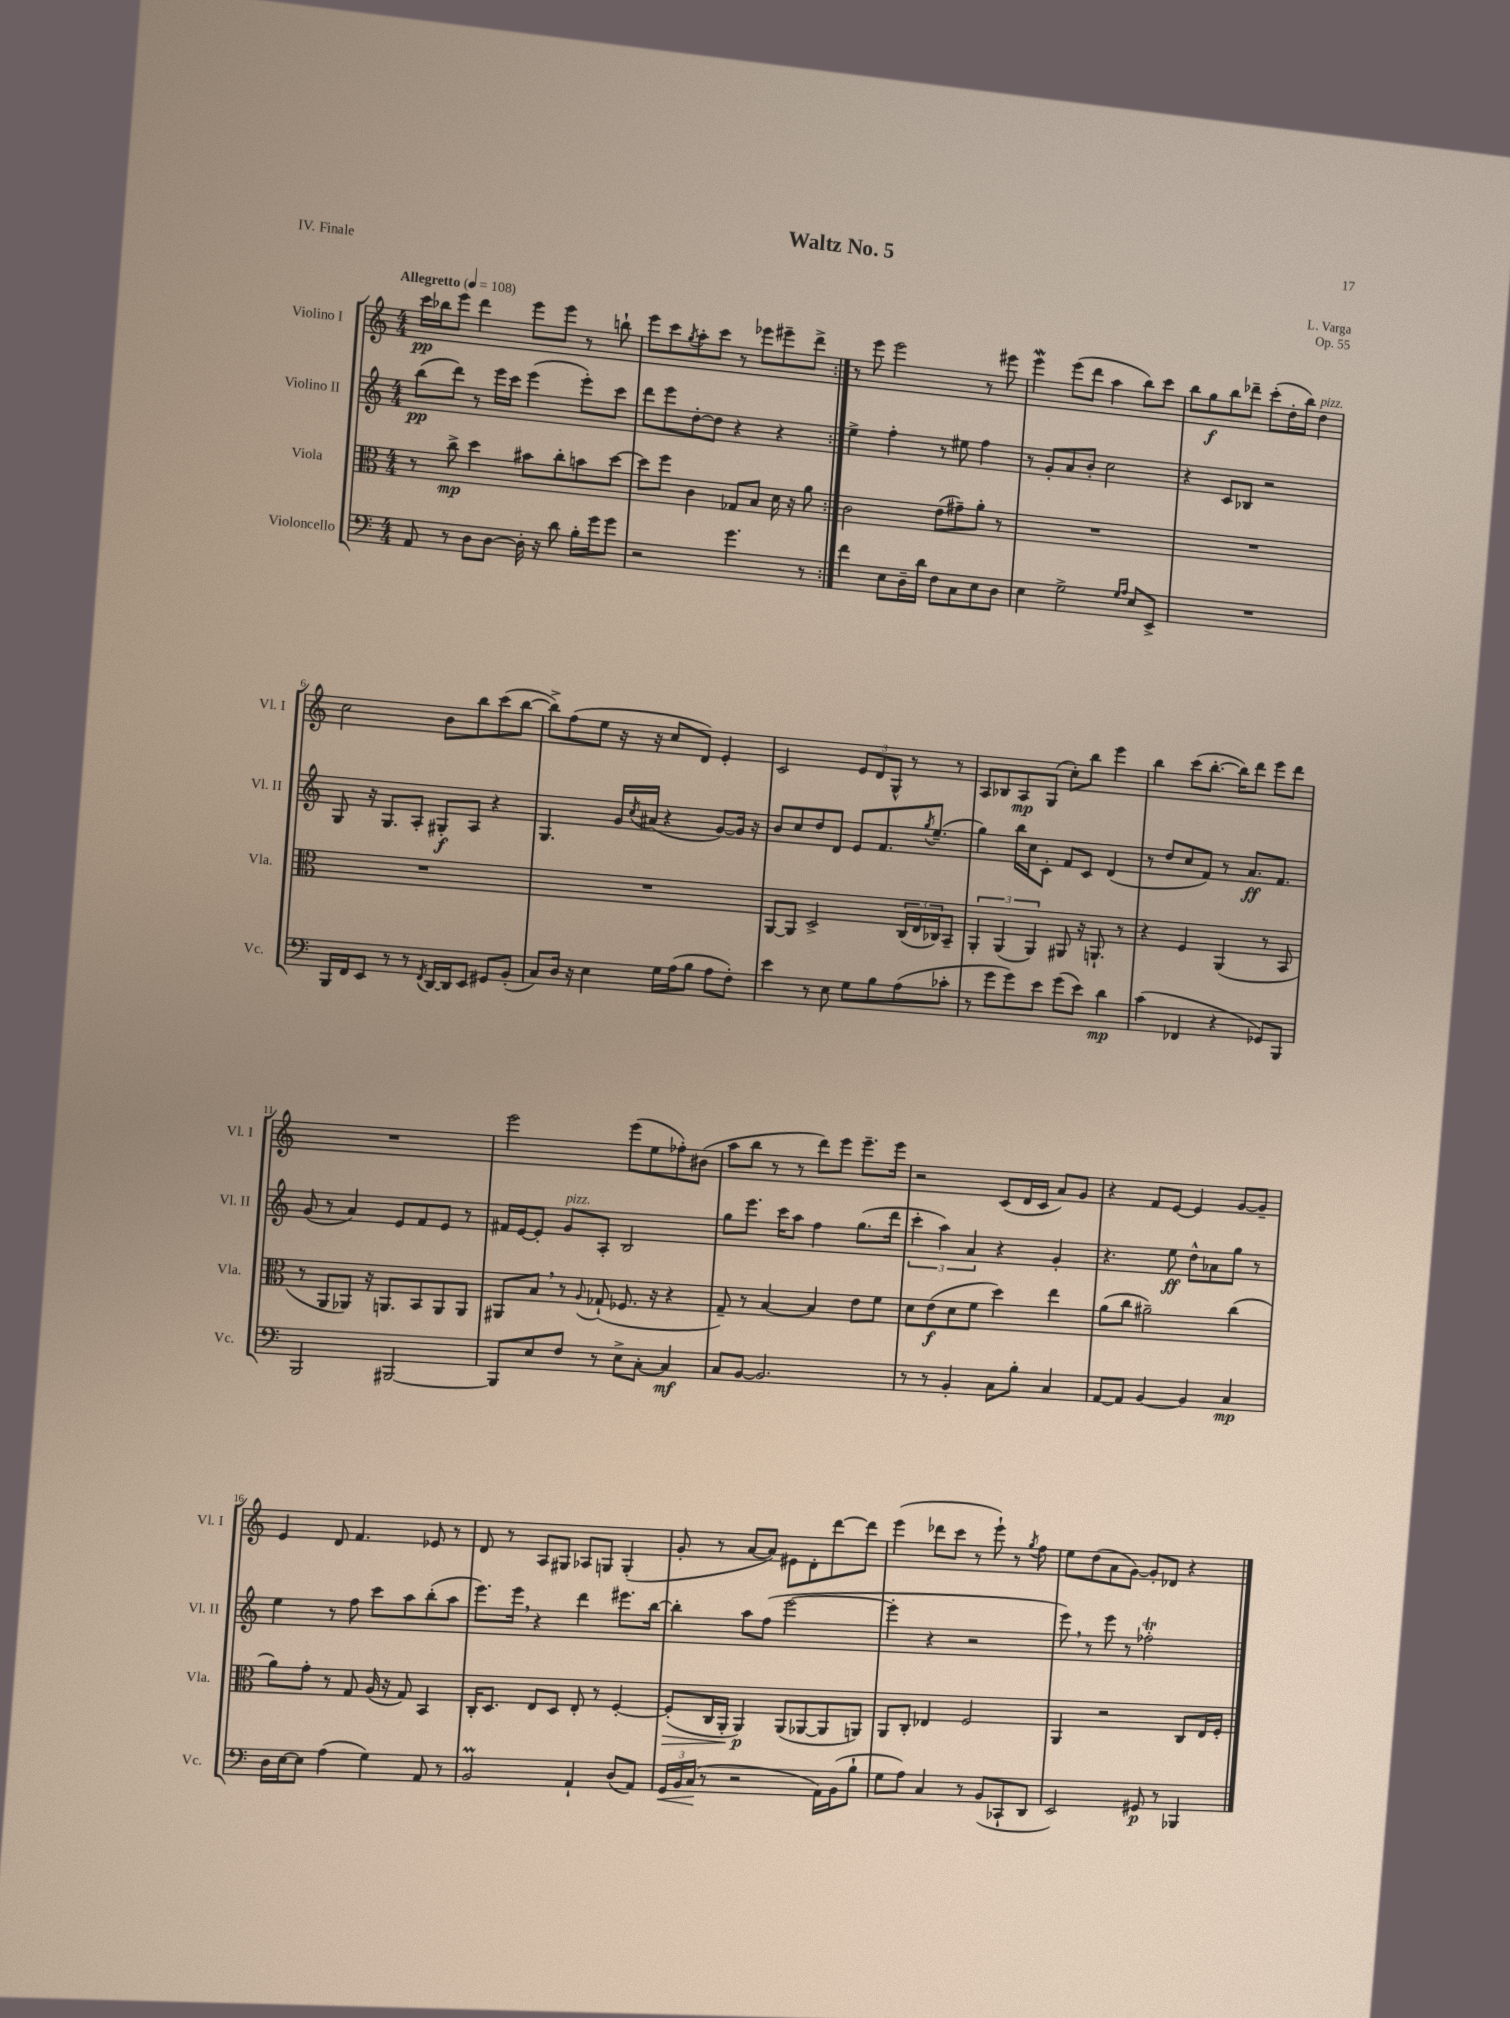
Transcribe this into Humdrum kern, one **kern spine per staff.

**kern	**dynam	**kern	**dynam	**kern	**dynam	**kern	**dynam
*part4	*part4	*part3	*part3	*part2	*part2	*part1	*part1
*staff4	*staff4	*staff3	*staff3	*staff2	*staff2	*staff1	*staff1
*I"Violoncello	*	*I"Viola	*	*I"Violino II	*	*I"Violino I	*
*I'Vc.	*	*I'Vla.	*	*I'Vl. II	*	*I'Vl. I	*
*clefF4	*	*clefC3	*	*clefG2	*	*clefG2	*
*k[]	*	*k[]	*	*k[]	*	*k[]	*
*M4/4	*	*M4/4	*	*M4/4	*	*M4/4	*
*MM108	*	*MM108	*	*MM108	*	*MM108	*
=1	=1	=1	=1	=1	=1	=1	=1
!	!	!	!	!	!	!LO:TX:a:B:t=Allegretto	!
8AA/	.	8r	.	(8bb\L	pp	16ccc\LL	pp
.	.	.	.	.	.	16bb-X\J	.
8r	.	8cc^\	mp	8ddd\J)	.	8eee\J	.
8D\L	.	4dd\	.	8r	.	4ddd\	.
[8D\J	.	.	.	16eee\LL	.	.	.
.	.	.	.	16ccc\JJ	.	.	.
16D'\]	.	8b#X\L	.	(4eee\	.	8eee\L	.
16r	.	.	.	.	.	.	.
8d\	.	8cc'\	.	.	.	8eee\J	.
16B'\LL	.	8bn\	.	8eee'\L)	.	8r	.
16g\J	.	.	.	.	.	.	.
8g\J	.	[8dd\J	.	8ccc\J	.	8bbn`\	.
=2	=2	=2	=2	=2	=2	=2	=2
2r	.	8dd\L]	.	8ddd\L	.	8eee\L	.
.	.	8ff\J	.	8eee\	.	8ccc\	.
.	.	.	.	.	.	8qgg/	.
.	.	4c\	.	[8dd'\	.	8aa'\	.
.	.	.	.	8dd\J]	.	8ccc\J	.
4.g\	.	8G-X/L	.	4r	.	8r	.
.	.	8B/J	.	.	.	8eee-X\L	.
.	.	16d\	.	4r	.	8eee#X~\	.
.	.	16r	.	.	.	.	.
8r	.	8a\	.	.	.	8ddd^\J	.
=3:|!	=3:|!	=3:|!	=3:|!	=3:|!	=3:|!	=3:|!	=3:|!
4f\	.	2c\	.	4ee^\	.	8r	.
.	.	.	.	.	.	8eee\	.
8E\L	.	.	.	4ff'\	.	2eee\	.
16D~\L	.	.	.	.	.	.	.
16d\JJ	.	.	.	.	.	.	.
8F\L	.	(8e\L	.	8r	.	.	.
8C\	.	8g#X~\)	.	8ee#X\	.	.	.
8E\	.	8a'\J	.	4ff\	.	8r	.
8D\J	.	8r	.	.	.	8eee#X\	.
=4	=4	=4	=4	=4	=4	=4	=4
4E\	.	1r	.	8r	.	4eeeW\	.
.	.	.	.	8g'/L	.	.	.
2G^\	.	.	.	8a/	.	(8eee\L	.
.	.	.	.	8b'/J	.	8ddd\J	.
.	.	.	.	2cc\	.	4aa\	.
16qqG/LL	.	.	.	.	.	.	.
16qqA/JJ	.	.	.	.	.	.	.
8E/L	.	.	.	.	.	8bb\L)	.
8EE^/J	.	.	.	.	.	8ccc\J	.
=5	=5	=5	=5	=5	=5	=5	=5
1r	.	1r	.	4r	.	8bb\L	.
.	.	.	.	.	.	8gg\	f
.	.	.	.	8c/L	.	8bb\	.
.	.	.	.	8B-X/J	.	8ddd-X~\J	.
.	.	.	.	2r	.	(8ccc'\L	.
.	.	.	.	.	.	16dd'\L	.
.	.	.	.	.	.	16bb\JJ)	.
!	!	!	!	!	!	!LO:TX:a:i:t=pizz.	!
.	.	.	.	.	.	4dd\	.
!!LO:LB:g=z
=6	=6	=6	=6	=6	=6	=6	=6
16BBB/LL	.	1r	.	8G/	.	2cc\	.
16FF/J	.	.	.	.	.	.	.
8EE/J	.	.	.	16r	.	.	.
.	.	.	.	8.G/L	.	.	.
8r	.	.	.	.	.	.	.
8r	.	.	.	8A'/J	.	.	.
8qFF/	.	.	.	.	.	.	.
[16DD/LL	.	.	.	8G#X'/L	f	8b\L	.
16DD/J]	.	.	.	.	.	.	.
8EE/J	.	.	.	8A/J	.	8bb\	.
8GG#X/L	.	.	.	4r	.	(8ccc\	.
(8BB'/J	.	.	.	.	.	[8bb\J	.
=7	=7	=7	=7	=7	=7	=7	=7
8C/L)	.	1r	.	4.G/	.	8bb^\L])	.
16D/Jk	.	.	.	.	.	(8ff\	.
16r	.	.	.	.	.	.	.
4E\	.	.	.	.	.	8ee\J	.
.	.	.	.	16g/LL	.	16r	.
.	.	.	.	8qcc/	.	.	.
.	.	.	.	(16a#X/JJ	.	16r	.
16G\LL	.	.	.	4r	.	8cc/L	.
(16A\J	.	.	.	.	.	.	.
8B\J	.	.	.	.	.	8d/J)	.
8A\L	.	.	.	[8g/L)	.	4e'/	.
8F'\J)	.	.	.	16g/Jk]	.	.	.
.	.	.	.	16r	.	.	.
=8	=8	=8	=8	=8	=8	=8	=8
4e\	.	[8AA/L	.	8b/L	.	2c/	.
.	.	8AA/J]	.	8cc/	.	.	.
8r	.	2D^/	.	8dd/	.	.	.
8E\	.	.	.	8d/J	.	.	.
8G\L	.	.	.	8e/L	.	12e/L	.
.	.	.	.	.	.	12d/	.
8B\	.	.	.	8.f/	.	.	.
.	.	.	.	.	.	12G^^/J	.
(8A\	.	(24C/LL	.	.	.	8r	.
.	.	24E/	.	.	.	.	.
.	.	.	.	8qgg/	.	.	.
.	.	.	.	(8.ee~/J	.	.	.
.	.	24C-X/J)	.	.	.	.	.
8c-X'\J	.	8BB~/J	.	.	.	8r	.
=9	=9	=9	=9	=9	=9	=9	=9
8r	.	6AA'/	.	4gg\)	.	8A/L	.
8g\L	.	.	.	.	.	8B-X/	.
.	.	(6AA/	.	.	.	.	.
8g\)	.	.	.	16bb\LL	.	8A/	mp
.	.	.	.	16cc\J	.	.	.
.	.	6AA/)	.	.	.	.	.
8e\J	.	.	.	8c'\J	.	(8G/J	.
(8g\L	.	8AA#X/	.	8f/L	.	8cc'\L)	.
8e\J)	.	16r	.	8c/J	.	8bb\J	.
.	.	8.AAn`/	.	.	.	.	.
4d\	mp	.	.	(4d/	.	4eee\	.
.	.	8r	.	.	.	.	.
=10	=10	=10	=10	=10	=10	=10	=10
(4c\	.	4r	.	8r	.	4bb\	.
.	.	.	.	8dd/L	.	.	.
4FF-X/	.	4F/	.	8cc/	.	(8ccc\L	.
.	.	.	.	8f/J)	.	[8.bb'\J	.
4r	.	(4AA/	.	8r	.	.	.
.	.	.	.	.	.	16bb\KL])	.
.	.	.	.	8.a/L	ff	8ddd\J	.
8GG-X/L)	.	8r	.	.	.	8eee\L	.
.	.	.	.	8.f/J	.	.	.
8BBB/J	.	8BB/	.	.	.	8ddd\J	.
!!LO:LB:g=z
=11	=11	=11	=11	=11	=11	=11	=11
2BBB/	.	8r	.	(8g/	.	1r	.
.	.	8AA/L	.	8r	.	.	.
.	.	8AA-X/J)	.	4a/)	.	.	.
.	.	16r	.	.	.	.	.
.	.	8.AAn/L	.	.	.	.	.
[2BBB#X/	.	.	.	8e/L	.	.	.
.	.	8BB/	.	8f/	.	.	.
.	.	8AA/	.	8e/J	.	.	.
.	.	8AA/J	.	8r	.	.	.
=12	=12	=12	=12	=12	=12	=12	=12
8BBB#/L]	.	8AA#X/L	.	16f#X/LL	.	2eee\	.
.	.	.	.	[16e/J	.	.	.
8E/	.	8B,/J	.	8e'/J]	.	.	.
!	!	!	!	!LO:TX:a:i:t=pizz.	!	!	!
8F/J	.	8r	.	8g/L	.	.	.
.	.	8qqA/	.	.	.	.	.
8r	.	(8G-X`/	.	8A'/J	.	.	.
8E^\L	.	8.F-X/	.	2B/	.	(8eee\L	.
[8C'\J	.	.	.	.	.	8ee\	.
.	.	16r	.	.	.	.	.
4C/]	mf	4r	.	.	.	8ff-X'\)	.
.	.	.	.	.	.	(8b#X\J	.
=13	=13	=13	=13	=13	=13	=13	=13
8C/L	.	8G~/)	.	8gg\L	.	8aa\L	.
[8BB/J	.	8r	.	8.eee\J	.	8bb\J	.
2.BB/]	.	[4B/	.	.	.	8r	.
.	.	.	.	16ccc\KL	.	.	.
.	.	.	.	8aa\J	.	8r	.
.	.	4B/]	.	4ff\	.	8ddd\L)	.
.	.	.	.	.	.	8eee\J	.
.	.	8e\L	.	(8.gg\L	.	8.eee~\L	.
.	.	8f\J	.	.	.	.	.
.	.	.	.	16ddd\Jk	.	16eee\Jk	.
=14	=14	=14	=14	=14	=14	=14	=14
8r	.	8d\L	.	6ccc'\	.	2r	.
8r	.	(8e\	f	.	.	.	.
.	.	.	.	6aa\)	.	.	.
4BB'/	.	8d\	.	.	.	.	.
.	.	.	.	6a/	.	.	.
.	.	8f\J	.	.	.	.	.
8C\L	.	4dd\)	.	4r	.	(8c/L	.
8B'\J	.	.	.	.	.	16d/L	.
.	.	.	.	.	.	16c/JJ	.
4C/	.	4ee\	.	4g'/	.	8a/L)	.
.	.	.	.	.	.	8g/J	.
=15	=15	=15	=15	=15	=15	=15	=15
[8AA/L	.	(8a\L	.	4.r	.	4r	.
8AA/J]	.	8cc\J	.	.	.	.	.
[4BB/	.	2a#X~\)	.	.	.	8f/L	.
.	.	.	.	8ee\	ff	[8e/J	.
4BB/]	.	.	.	8dd^^\L	.	4e/]	.
.	.	.	.	8a-X\	.	.	.
4C/	mp	(4cc\	.	8gg\J	.	[8g/L	.
.	.	.	.	8r	.	8g~/J]	.
!!LO:LB:g=z
=16	=16	=16	=16	=16	=16	=16	=16
16D\LL	.	8a\L)	.	4ee\	.	4e/	.
[16E\J	.	.	.	.	.	.	.
8E\J]	.	8g'\J	.	.	.	.	.
(4A\	.	8r	.	8r	.	8d/	.
.	.	8G/	.	8ff\	.	4.f/	.
4G\)	.	(16A/	.	8ccc\L	.	.	.
.	.	16r	.	.	.	.	.
.	.	8G/)	.	8aa\	.	.	.
8AA/	.	4BB/	.	(8bb'\	.	8e-X/	.
8r	.	.	.	8aa\J	.	8r	.
=17	=17	=17	=17	=17	=17	=17	=17
2BBm/	.	16C'/KL	.	8.eee\L)	.	8d/	.
.	.	8.D/J	.	.	.	.	.
.	.	.	.	.	.	8r	.
.	.	.	.	16eee,\Jk	.	.	.
.	.	8E/L	.	4r	.	8A/L	.
.	.	8D/J	.	.	.	8G#X/J	.
4AA`/	.	8E'/	.	4ddd\	.	8A-X/L	.
.	.	8r	.	.	.	8Gn/J	.
(8D/L	.	[4F'/	.	8.eee#X\L	.	(4G'/	.
8AA/J)	.	.	.	.	.	.	.
.	.	.	.	[16bb\Jk	.	.	.
=18	=18	=18	=18	=18	=18	=18	=18
!	!LO:HP:b	!	!LO:HP:b	!	!	!	!
24GG/LL	<	(8F'/L]	>	4bb'\]	.	8g'/	.
24BB/	.	.	.	.	.	.	.
(24C/JJ	.	.	.	.	.	.	.
8r	[	16C/L	.	.	.	8r	.
.	.	16AA'/JJ	.	.	.	.	.
2r	.	4AA/)	] p	8aa\L	.	[8a/L	.
.	.	.	.	(8ff\J	.	8a/J])	.
.	.	(8AA/L	.	[2eee\	.	8e#X\L	.
.	.	[8AA-X/	.	.	.	8d'\	.
16AA\LL)	.	8AA-/]	.	.	.	[8ddd\	.
(16BB\J	.	.	.	.	.	.	.
8B`\J	.	8AAn/J)	.	.	.	8ddd\J]	.
=19	=19	=19	=19	=19	=19	=19	=19
8G\L	.	8AA/L	.	4eee'\]	.	(4eee\	.
8A\J)	.	8C'/J	.	.	.	.	.
4C/	.	4E-X/	.	4r	.	8ddd-X\L	.
.	.	.	.	.	.	8ccc\J	.
8r	.	2F/	.	2r	.	8r	.
(8BB/L	.	.	.	.	.	8eee`\)	.
8CC-X`/	.	.	.	.	.	8r	.
.	.	.	.	.	.	8qgg/	.
8DD/J	.	.	.	.	.	8ff\	.
=20	=20	=20	=20	=20	=20	=20	=20
2EE/)	.	4AA/	.	8eee,\)	.	8ee\L	.
.	.	.	.	8r	.	(8dd\	.
.	.	2r	.	8eee\	.	8a\	.
.	.	.	.	8r	.	[8g\J)	.
8GG#X/	p	.	.	2ff-XT'\	.	8g'/L]	.
8r	.	.	.	.	.	8d-X/J	.
4BBB-X/	.	8C/L	.	.	.	4r	.
.	.	16E/L	.	.	.	.	.
.	.	16F'/JJ	.	.	.	.	.
==	==	==	==	==	==	==	==
*-	*-	*-	*-	*-	*-	*-	*-
